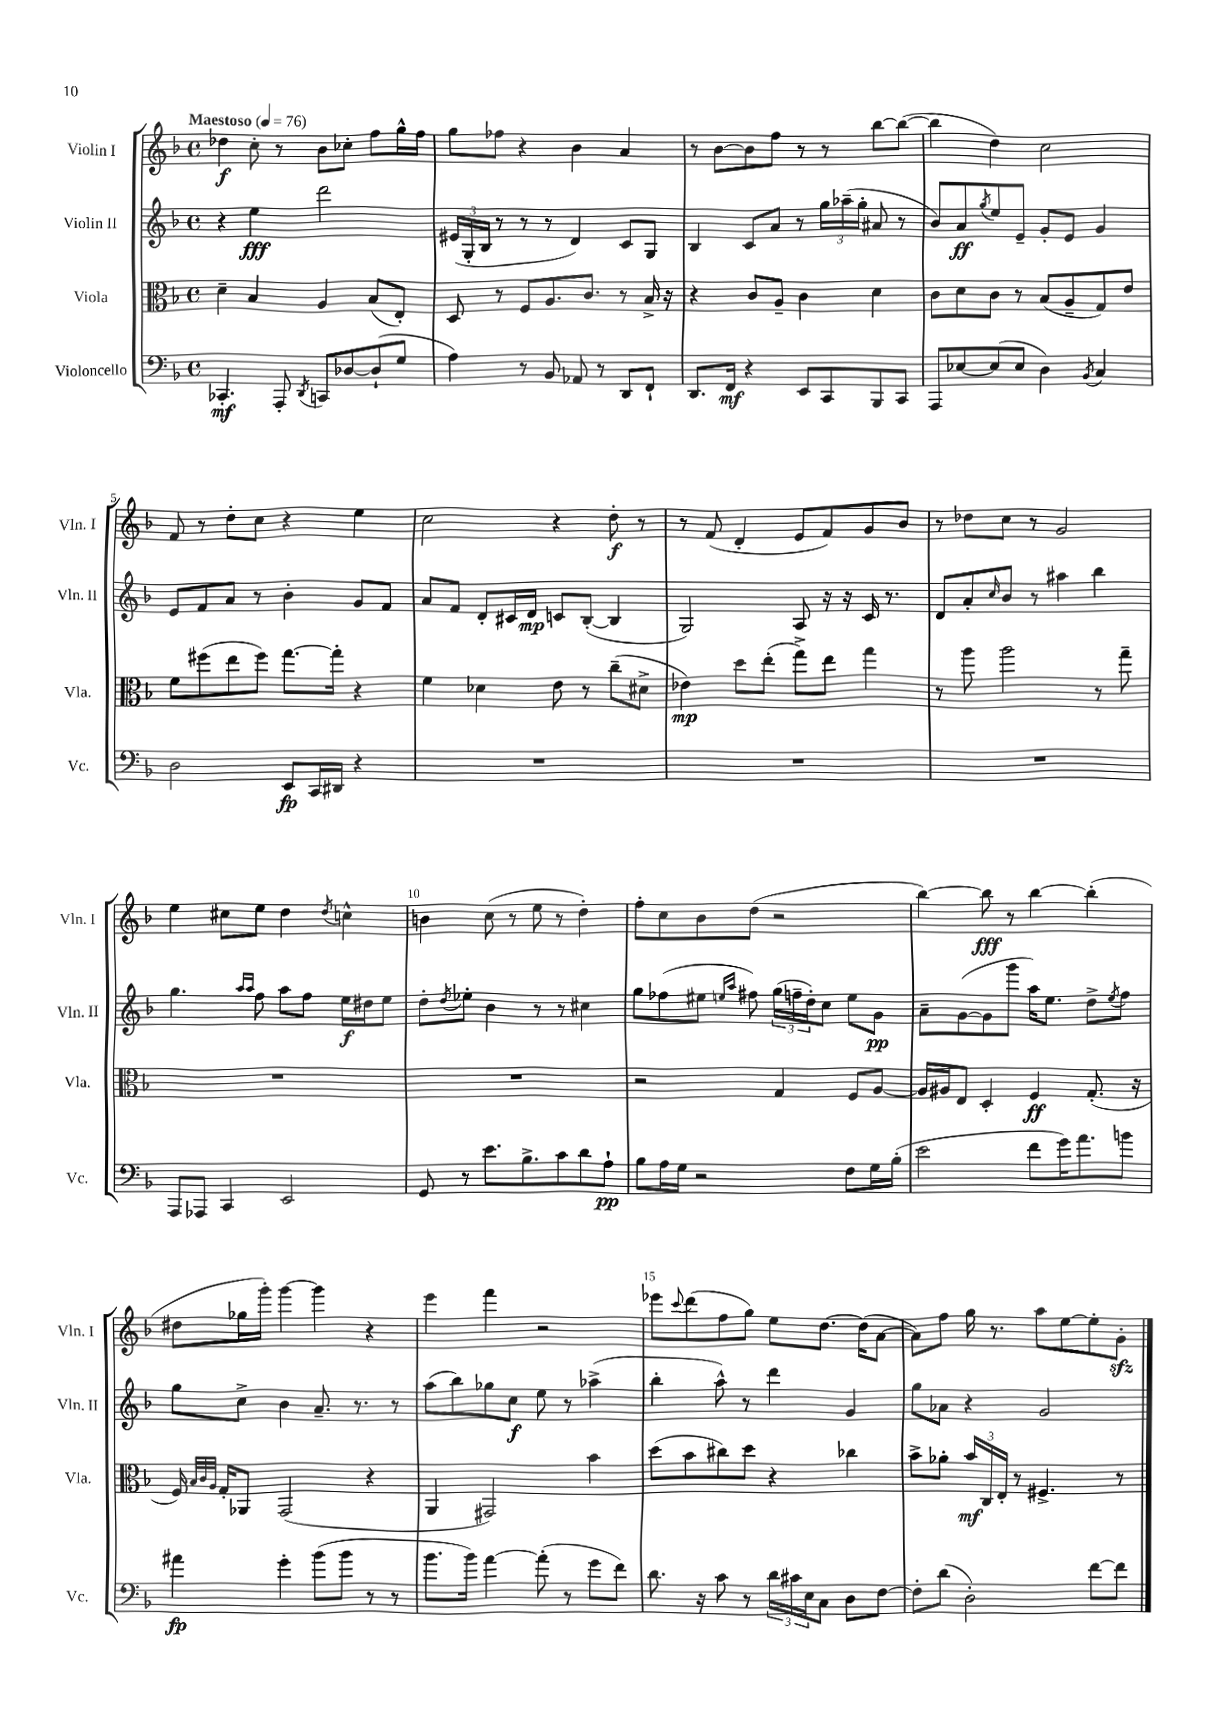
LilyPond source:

<<
\new StaffGroup <<
\new Staff = "s0" \with { instrumentName = "Violin I" shortInstrumentName = "Vln. I" } {
    \clef treble \key f \major \defaultTimeSignature \time 4/4 \tempo "Maestoso" 4 = 76
    des''4\f c''8-. r8 bes'8 ces''8-. f''8 g''16-^ f''16 |
    g''8 fes''8 r4 bes'4 a'4 |
    r8 bes'8~ bes'8 f''8 r8 r8 bes''8~ bes''8~( |
    bes''4 d''4) c''2 |
    f'8 r8 d''8-. c''8 r4 e''4 |
    c''2 r4 d''8-.\f r8 |
    r8 f'8( d'4-. e'8 f'8) g'8 bes'8 |
    r8 des''8 c''8 r8 g'2 |
    e''4 cis''8 e''8 d''4 \acciaccatura { d''8 } c''4-^ |
    b'4 c''8( r8 e''8 r8 d''4-.) |
    f''8-. c''8 bes'8 d''8( r2 |
    bes''4~) bes''8\fff r8 bes''4~ bes''4-.( |
    dis''8 ges''16 g'''16-.) g'''4~ g'''4 r4 |
    e'''4 f'''4 r2 |
    ees'''8 \appoggiatura { c'''8 } d'''8( f''8 g''8) e''8 d''8.~ d''16( a'8~ |
    a'8) f''8 g''16 r8. a''8 e''8~ e''8-. g'8-.\sfz \bar "|." |
}
\new Staff = "s1" \with { instrumentName = "Violin II" shortInstrumentName = "Vln. II" } {
    \clef treble \key f \major \defaultTimeSignature \time 4/4
    r4 e''4\fff d'''2 |
    \tuplet 3/2 { eis'16( g16-. bes16 } r8 r8 r8 d'4) c'8 g8 |
    bes4 c'8 a'8 r8 \tuplet 3/2 { g''16 aes''16--( g''16-. } ais'8 r8 |
    bes'8) a'8\ff \acciaccatura { g''8 } e''8 e'8-- g'8-. e'8 g'4 |
    e'8 f'8 a'8 r8 bes'4-. g'8 f'8 |
    a'8 f'8 d'8-. cis'16 d'16\mp c'8 bes8~-.( bes4 |
    g2) a8 r16 r16 c'16 r8. |
    d'8 a'8-. \grace { c''16 } bes'8 r8 ais''4 bes''4 |
    g''4. \grace { a''16 a''16 } f''8 a''8 f''8 e''16\f dis''16 e''8 |
    d''8-. \acciaccatura { d''8 } ees''8-. bes'4 r8 r8 cis''4 |
    g''8 fes''8( eis''8 \grace { e''16 a''16 } fis''8) \tuplet 3/2 { g''16( f''16-- d''16-.) } c''8 e''8 g'8\pp |
    a'8-- g'8~( g'8 g'''8 a''16) e''8. d''8-> \acciaccatura { e''8 } f''8 |
    g''8 c''8-> bes'4 a'8.-- r8. r8 |
    a''8( bes''8) ges''8 c''8\f e''8 r8 aes''4->( |
    bes''4-. a''8-^) r8 d'''4 g'4 |
    g''8 aes'8 r4 g'2 \bar "|." |
}
\new Staff = "s2" \with { instrumentName = "Viola" shortInstrumentName = "Vla." } {
    \clef alto \key f \major \defaultTimeSignature \time 4/4
    d'4-- bes4 a4 bes8( e8-.) |
    d8 r8 f8 a8. c'8. r8 bes16-> r16 |
    r4 c'8 a8-- c'4 d'4 |
    c'8 d'8 c'8 r8 bes8( a8-- g8) e'8 |
    f'8 fis''8( e''8 fis''8) g''8.~ g''16-. r4 |
    f'4 des'4 e'8 r8 c''8--( dis'8-> |
    ees'4\mp) d''8 e''8-.( g''8->) e''8 g''4 |
    r8 a''8 a''2 r8 g''8-- |
    R1 |
    R1 |
    r2 g4 f8 a8~ |
    a16 ais16 e8 d4-. f4\ff g8.-.( r16 |
    f16) \grace { bes32 c'32 a32 } g16-. aes,8 g,2( r4 |
    a,4 gis,2) bes'4 |
    d''8( bes'8 cis''8) d''8 r4 ces''4 |
    bes'8-> aes'8-. \tuplet 3/2 { bes'16\mf c16 e16-. } r8 fis4.-> r8 \bar "|." |
}
\new Staff = "s3" \with { instrumentName = "Violoncello" shortInstrumentName = "Vc." } {
    \clef bass \key f \major \defaultTimeSignature \time 4/4
    ces,4.-.\mf a,,8-. \acciaccatura { d,8 } c,8 des8~ des8-!( g8 |
    a4) r8 bes,8 aes,8 r8 d,8 f,8-! |
    d,8. f,16\mf r4 e,8 c,8 bes,,8 c,8 |
    a,,8 ees8~ ees8( ees8 d4) \acciaccatura { bes,8 } c4 |
    d2 e,8\fp c,16 dis,16 r4 |
    R1 |
    R1 |
    R1 |
    a,,8 aes,,8 c,4 e,2 |
    g,8 r8 e'8. bes8.-> c'8 d'8 a8-!\pp |
    bes8 a16 g16 r2 f8 g16 bes16-.( |
    e'2 f'8 g'16) a'8. b'8 |
    ais'4\fp g'4-. bes'8( bes'8 r8 r8 |
    bes'8. bes'16) a'4~ a'8-.( r8 g'8 f'8) |
    d'8. r16 c'8 r8 \tuplet 3/2 { d'16 cis'16 e16 } c8 d8 f8~ |
    f8-. d'8( d2-.) f'8~ f'8 \bar "|." |
}
>>
>>
\layout { \context { \Score \override BarNumber.break-visibility = ##(#f #t #t) barNumberVisibility = #(every-nth-bar-number-visible 5) } }
